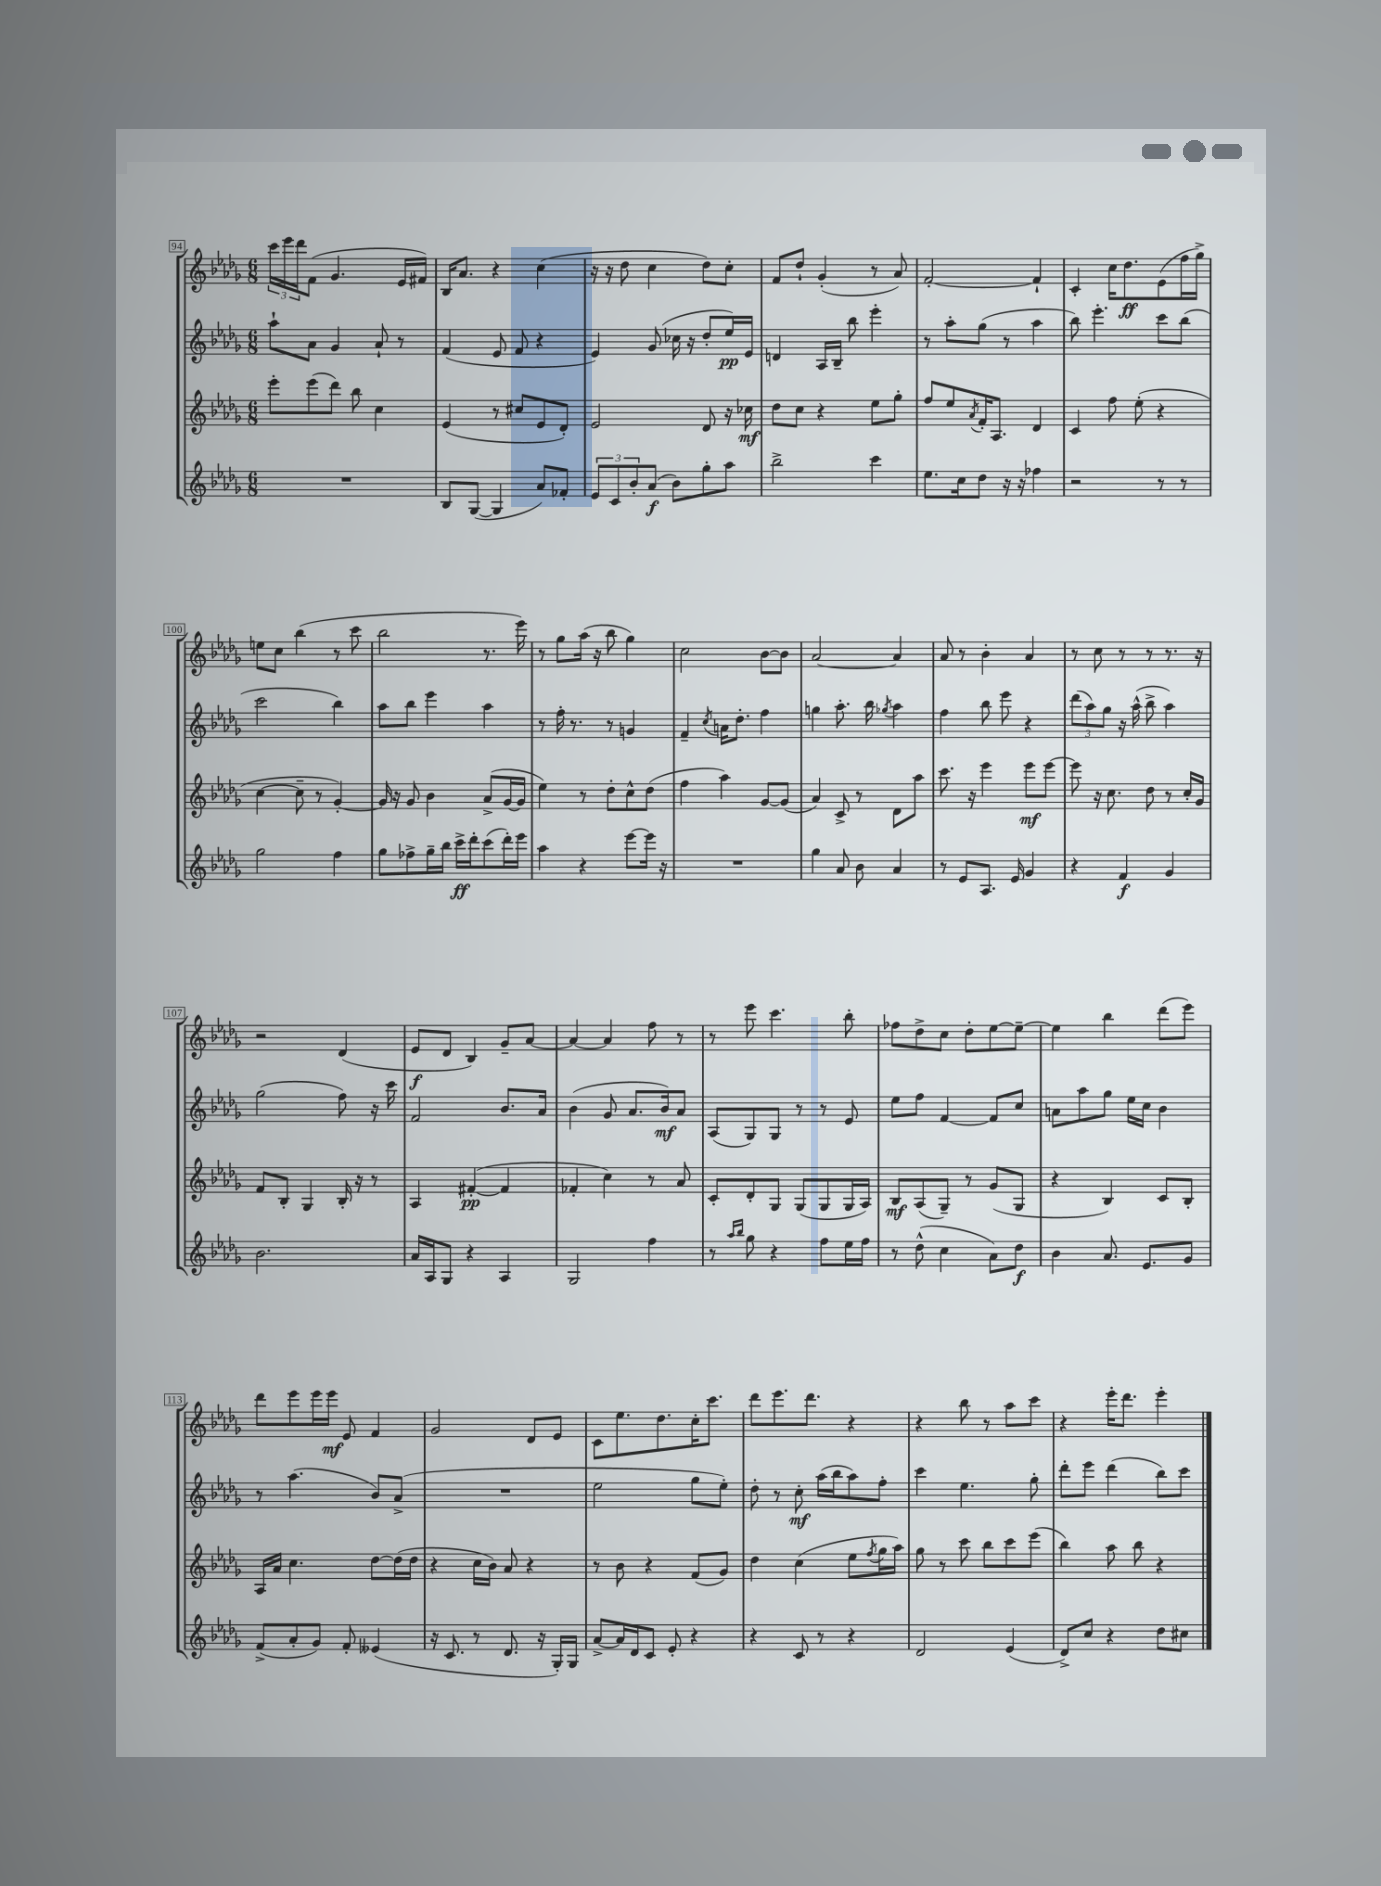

**kern	**dynam	**kern	**dynam	**kern	**dynam	**kern	**dynam
*part4	*part4	*part3	*part3	*part2	*part2	*part1	*part1
*staff4	*staff4	*staff3	*staff3	*staff2	*staff2	*staff1	*staff1
*clefG2	*	*clefG2	*	*clefG2	*	*clefG2	*
*k[b-e-a-d-g-]	*	*k[b-e-a-d-g-]	*	*k[b-e-a-d-g-]	*	*k[b-e-a-d-g-]	*
*M6/8	*	*M6/8	*	*M6/8	*	*M6/8	*
=94	=94	=94	=94	=94	=94	=94	=94
2.r	.	8eee-'\L	.	8aa-`\L	.	24ccc\LL	.
.	.	.	.	.	.	24eee-\	.
.	.	.	.	.	.	24ddd-\J	.
.	.	(8eee-\	.	8a-\J	.	(8f\J	.
.	.	8ddd-\J)	.	4g-/	.	4.g-/	.
.	.	8bb-\	.	.	.	.	.
.	.	4cc\	.	8a-`/	.	.	.
.	.	.	.	8r	.	16e-/LL	.
.	.	.	.	.	.	16f#X/JJ)	.
=95	=95	=95	=95	=95	=95	=95	=95
8B-/L	.	(4e-/	.	(4f/	.	16B-/KL	.
.	.	.	.	.	.	8.a-/J	.
([8G-/J	.	.	.	.	.	.	.
4G-/]	.	8r	.	8e-/	.	4r	.
.	.	8cc#X/L	.	8f/	.	.	.
8a-/L)	.	8e-/	.	4r	.	(4cc\	.
8f-X'/J	.	8d-'/J)	.	.	.	.	.
=96	=96	=96	=96	=96	=96	=96	=96
12e-/L	.	2e-/	.	4e-/)	.	16r	.
.	.	.	.	.	.	16r	.
12c/	.	.	.	.	.	.	.
.	.	.	.	.	.	8dd-\	.
12b-'/	.	.	.	.	.	.	.
(8a-/J	f	.	.	(8g-/	.	4cc\	.
8b-\L)	.	.	.	16cc-X\	.	.	.
.	.	.	.	16r	.	.	.
8gg-'\	.	8d-/	.	8dd-'/L	.	8dd-\L)	.
8aa-\J	.	16r	.	16ee-/L)	pp	8cc'\J	.
.	.	16cc-X\	mf	16e-/JJ	.	.	.
=97	=97	=97	=97	=97	=97	=97	=97
2bb-^\	.	8dd-\L	.	4dn/	.	8f/L	.
.	.	8cc\J	.	.	.	8dd-`/J	.
.	.	4r	.	16A-/LL	.	(4g-'/	.
.	.	.	.	16B-~/JJ	.	.	.
.	.	.	.	8bb-\	.	.	.
4ccc\	.	8ee-\L	.	4eee-'\	.	8r	.
.	.	8gg-'\J	.	.	.	8a-/)	.
=98	=98	=98	=98	=98	=98	=98	=98
8.ee-\L	.	8ff/L	.	8r	.	[2f'/	.
.	.	8ee-/	.	8aa-'\L	.	.	.
16cc\k	.	.	.	.	.	.	.
.	.	8qa-/	.	.	.	.	.
8dd-\J	.	16f'/K	.	(8gg-\J	.	.	.
.	.	8.A-/J	.	.	.	.	.
16r	.	.	.	8r	.	.	.
16r	.	.	.	.	.	.	.
4ff-X\	.	4d-/	.	4aa-\	.	4f`/]	.
=99	=99	=99	=99	=99	=99	=99	=99
2r	.	4c/	.	8bb-\)	.	4c'/	.
.	.	.	.	4.eee-'\	.	.	.
.	.	8ff\	.	.	.	16cc\KL	.
.	.	.	.	.	.	8.dd-\	ff
.	.	(8ee-'\	.	.	.	.	.
8r	.	4r	.	8ccc\L	.	(8e-\	.
8r	.	.	.	(8bb-\J	.	16ff\L	.
.	.	.	.	.	.	16gg-^\JJ)	.
!!LO:LB:g=z
=100	=100	=100	=100	=100	=100	=100	=100
2gg-\	.	[4cc\	.	2ccc\	.	8een\L	.
.	.	.	.	.	.	8cc\J	.
.	.	8cc~\]	.	.	.	(4bb-\	.
.	.	8r	.	.	.	.	.
4ff\	.	[4g-'/)	.	4bb-\)	.	8r	.
.	.	.	.	.	.	8ccc\	.
=101	=101	=101	=101	=101	=101	=101	=101
8gg-\L	.	16g-/]	.	8aa-\L	.	2bb-\	.
.	.	16r	.	.	.	.	.
8ff-X^\	.	8g-/	.	8bb-\J	.	.	.
16gg-~\L	.	4b-\	.	4eee-\	.	.	.
16bb-\JJ	.	.	.	.	.	.	.
16ccc^\LL	ff	.	.	.	.	.	.
16ddd-'\J	.	.	.	.	.	.	.
(8ccc\	.	(8a-^/L	.	4aa-\	.	8.r	.
16ddd-'\L)	.	[16g-/L	.	.	.	.	.
16eee-\JJ	.	16g-/JJ]	.	.	.	16eee-\)	.
=102	=102	=102	=102	=102	=102	=102	=102
4aa-\	.	4ee-\)	.	8r	.	8r	.
.	.	.	.	16ff'\	.	8gg-\L	.
.	.	.	.	8.r	.	.	.
4r	.	8r	.	.	.	(16aa-\Jk	.
.	.	.	.	.	.	16r	.
.	.	8dd-'\L	.	8r	.	8bb-\	.
[8eee-\L	.	8cc^^\	.	4gn/	.	4gg-\)	.
16eee-\Jk]	.	(8dd-\J	.	.	.	.	.
16r	.	.	.	.	.	.	.
=103	=103	=103	=103	=103	=103	=103	=103
2.r	.	4ff\	.	4f~/	.	2cc\	.
.	.	.	.	8qcc/	.	.	.
.	.	4aa-\)	.	16an\KL	.	.	.
.	.	.	.	8.dd-'\J	.	.	.
.	.	[8g-/L	.	4ff\	.	[8b-\L	.
.	.	(8g-/J]	.	.	.	8b-\J]	.
=104	=104	=104	=104	=104	=104	=104	=104
4gg-\	.	4a-/)	.	4ggn\	.	[2a-/	.
8a-/	.	8c^/	.	8.aa-'\	.	.	.
8b-\	.	8r	.	.	.	.	.
.	.	.	.	16bb-\	.	.	.
.	.	.	.	8qgg-X/	.	.	.
4a-/	.	8d-\L	.	4aa-\	.	4a-/]	.
.	.	8aa-\J	.	.	.	.	.
=105	=105	=105	=105	=105	=105	=105	=105
8r	.	8.ccc\	.	4ff\	.	8a-/	.
8e-/L	.	.	.	.	.	8r	.
.	.	16r	.	.	.	.	.
8.A-/J	.	4eee-\	.	8bb-\	.	4b-'\	.
.	.	.	.	8eee-\	.	.	.
16e-/	.	.	.	.	.	.	.
4g-/	.	8eee-\L	mf	4r	.	4a-/	.
.	.	[8eee-\J	.	.	.	.	.
=106	=106	=106	=106	=106	=106	=106	=106
4r	.	8eee-\]	.	(12ddd-\L	.	8r	.
.	.	.	.	12aa-\)	.	.	.
.	.	16r	.	.	.	8cc\	.
.	.	.	.	12gg-\J	.	.	.
.	.	8.cc\	.	.	.	.	.
4f/	f	.	.	16r	.	8r	.
.	.	.	.	(16aa-^^\	.	.	.
.	.	8dd-\	.	8bb-^\	.	8r	.
4g-/	.	8r	.	4aa-\)	.	8.r	.
.	.	16cc'/LL	.	.	.	.	.
.	.	16g-/JJ	.	.	.	16r	.
!!LO:LB:g=z
=107	=107	=107	=107	=107	=107	=107	=107
2.b-\	.	8f/L	.	(2gg-\	.	2r	.
.	.	8B-'/J	.	.	.	.	.
.	.	4G-/	.	.	.	.	.
.	.	16B-'/	.	8ff\)	.	(4d-/	.
.	.	16r	.	.	.	.	.
.	.	8r	.	16r	.	.	.
.	.	.	.	16ccc\	.	.	.
=108	=108	=108	=108	=108	=108	=108	=108
16a-/LL	.	4A-/	.	2f/	.	8e-/L	f
16A-/J	.	.	.	.	.	.	.
8G-/J	.	.	.	.	.	8d-/J	.
4r	.	([4f#X'/	pp	.	.	4B-/)	.
4A-/	.	4f#/]	.	8.b-/L	.	8g-~/L	.
.	.	.	.	.	.	[8a-/J	.
.	.	.	.	16a-/Jk	.	.	.
=109	=109	=109	=109	=109	=109	=109	=109
2G-/	.	4f-X'/	.	(4b-\	.	4a-/_	.
.	.	4cc\)	.	8g-/	.	4a-/]	.
.	.	.	.	8.a-/L	.	.	.
4ff\	.	8r	.	.	.	8ff\	.
.	.	.	.	16b-/k)	mf	.	.
.	.	8a-/	.	8a-/J	.	8r	.
=110	=110	=110	=110	=110	=110	=110	=110
8r	.	8c'/L	.	(8A-/L	.	8r	.
16qqaa-/LL	.	.	.	.	.	.	.
16qqbb-/JJ	.	.	.	.	.	.	.
8gg-\	.	8d-'/	.	8G-/)	.	8eee-\	.
4r	.	8G-/J	.	8G-/J	.	4.ccc\	.
.	.	(8G-/L	.	8r	.	.	.
8ff\L	.	8G-/	.	8r	.	.	.
16ee-\L	.	16G-/L	.	8e-/	.	8bb-'\	.
16ff\JJ	.	16A-/JJ)	.	.	.	.	.
=111	=111	=111	=111	=111	=111	=111	=111
8r	.	8B-/L	mf	8ee-\L	.	8ff-X\L	.
(8dd-^^\	.	(8A-/	.	8ff\J	.	8dd-^\	.
4cc\	.	8G-~/J)	.	[4f/	.	8cc\J	.
.	.	8r	.	.	.	8dd-'\L	.
8a-\L)	.	(8g-/L	.	8f/L]	.	[8ee-\	.
8dd-\J	f	8G-/J	.	8cc/J	.	8ee-~\J_	.
=112	=112	=112	=112	=112	=112	=112	=112
4b-\	.	4r	.	8an\L	.	4ee-\]	.
.	.	.	.	8aa-\	.	.	.
8.a-/	.	4B-/)	.	8gg-\J	.	4bb-\	.
.	.	.	.	16ee-\LL	.	.	.
8.e-/L	.	.	.	16cc\JJ	.	.	.
.	.	8c/L	.	4b-\	.	(8ddd-\L	.
8g-/J	.	8B-'/J	.	.	.	8eee-\J)	.
!!LO:LB:g=z
=113	=113	=113	=113	=113	=113	=113	=113
(8f^/L	.	16A-/LL	.	8r	.	8ddd-\L	.
.	.	16a-/JJ	.	.	.	.	.
8a-'/	.	4.cc\	.	(4.aa-\	.	8eee-\	.
8g-/J)	.	.	.	.	.	16eee-\L	.
.	.	.	.	.	.	16eee-\JJ	mf
8f'/	.	.	.	.	.	8e-/	.
(4e--X/	.	[8dd-\L	.	8b-/L)	.	4f/	.
.	.	(16dd-\L]	.	(8a-^/J	.	.	.
.	.	16dd-\JJ	.	.	.	.	.
=114	=114	=114	=114	=114	=114	=114	=114
16r	.	4r	.	2.r	.	2g-/	.
8.c/	.	.	.	.	.	.	.
8r	.	16cc\LL	.	.	.	.	.
.	.	16b-\JJ)	.	.	.	.	.
8.d-/	.	8a-/	.	.	.	.	.
.	.	4r	.	.	.	8d-/L	.
16r	.	.	.	.	.	.	.
16G-'/LL)	.	.	.	.	.	8e-/J	.
16G-/JJ	.	.	.	.	.	.	.
=115	=115	=115	=115	=115	=115	=115	=115
[8a-^/L	.	8r	.	2ee-\	.	8c\L	.
16a-/L]	.	8b-\	.	.	.	8.ee-\	.
16d-/J	.	.	.	.	.	.	.
8c/J	.	4r	.	.	.	.	.
.	.	.	.	.	.	8.dd-\	.
8e-'/	.	.	.	.	.	.	.
4r	.	(8f/L	.	8gg-\L	.	16cc'\K	.
.	.	.	.	.	.	8.ccc\J	.
.	.	8g-/J)	.	8ee-'\J)	.	.	.
=116	=116	=116	=116	=116	=116	=116	=116
4r	.	4dd-\	.	8dd-'\	.	8ddd-\L	.
.	.	.	.	8r	.	8.eee-\	.
8c/	.	(4cc\	.	8cc'\	mf	.	.
.	.	.	.	.	.	8.ddd-\J	.
8r	.	.	.	(16aa-\LL	.	.	.
.	.	.	.	16bb-\J	.	.	.
4r	.	8ee-\L	.	8aa-\)	.	4r	.
.	.	8qff/	.	.	.	.	.
.	.	16gg-\L	.	8ff'\J	.	.	.
.	.	16aa-\JJ)	.	.	.	.	.
=117	=117	=117	=117	=117	=117	=117	=117
2d-/	.	8gg-\	.	4ccc\	.	4r	.
.	.	8r	.	.	.	.	.
.	.	8ccc\	.	4.ee-\	.	8bb-\	.
.	.	8bb-\L	.	.	.	8r	.
(4e-/	.	8ccc\	.	.	.	8aa-\L	.
.	.	(8eee-\J	.	8gg-'\	.	8ccc\J	.
=118	=118	=118	=118	=118	=118	=118	=118
8d-^/L)	.	4bb-\)	.	8ddd-'\L	.	4r	.
8cc/J	.	.	.	8eee-\J	.	.	.
4r	.	8aa-\	.	(4ddd-\	.	16eee-'\KL	.
.	.	.	.	.	.	8.ddd-\J	.
.	.	8bb-\	.	.	.	.	.
8dd-\L	.	4r	.	8bb-\L)	.	4eee-'\	.
8cc#X\J	.	.	.	8ccc\J	.	.	.
==	==	==	==	==	==	==	==
*-	*-	*-	*-	*-	*-	*-	*-
